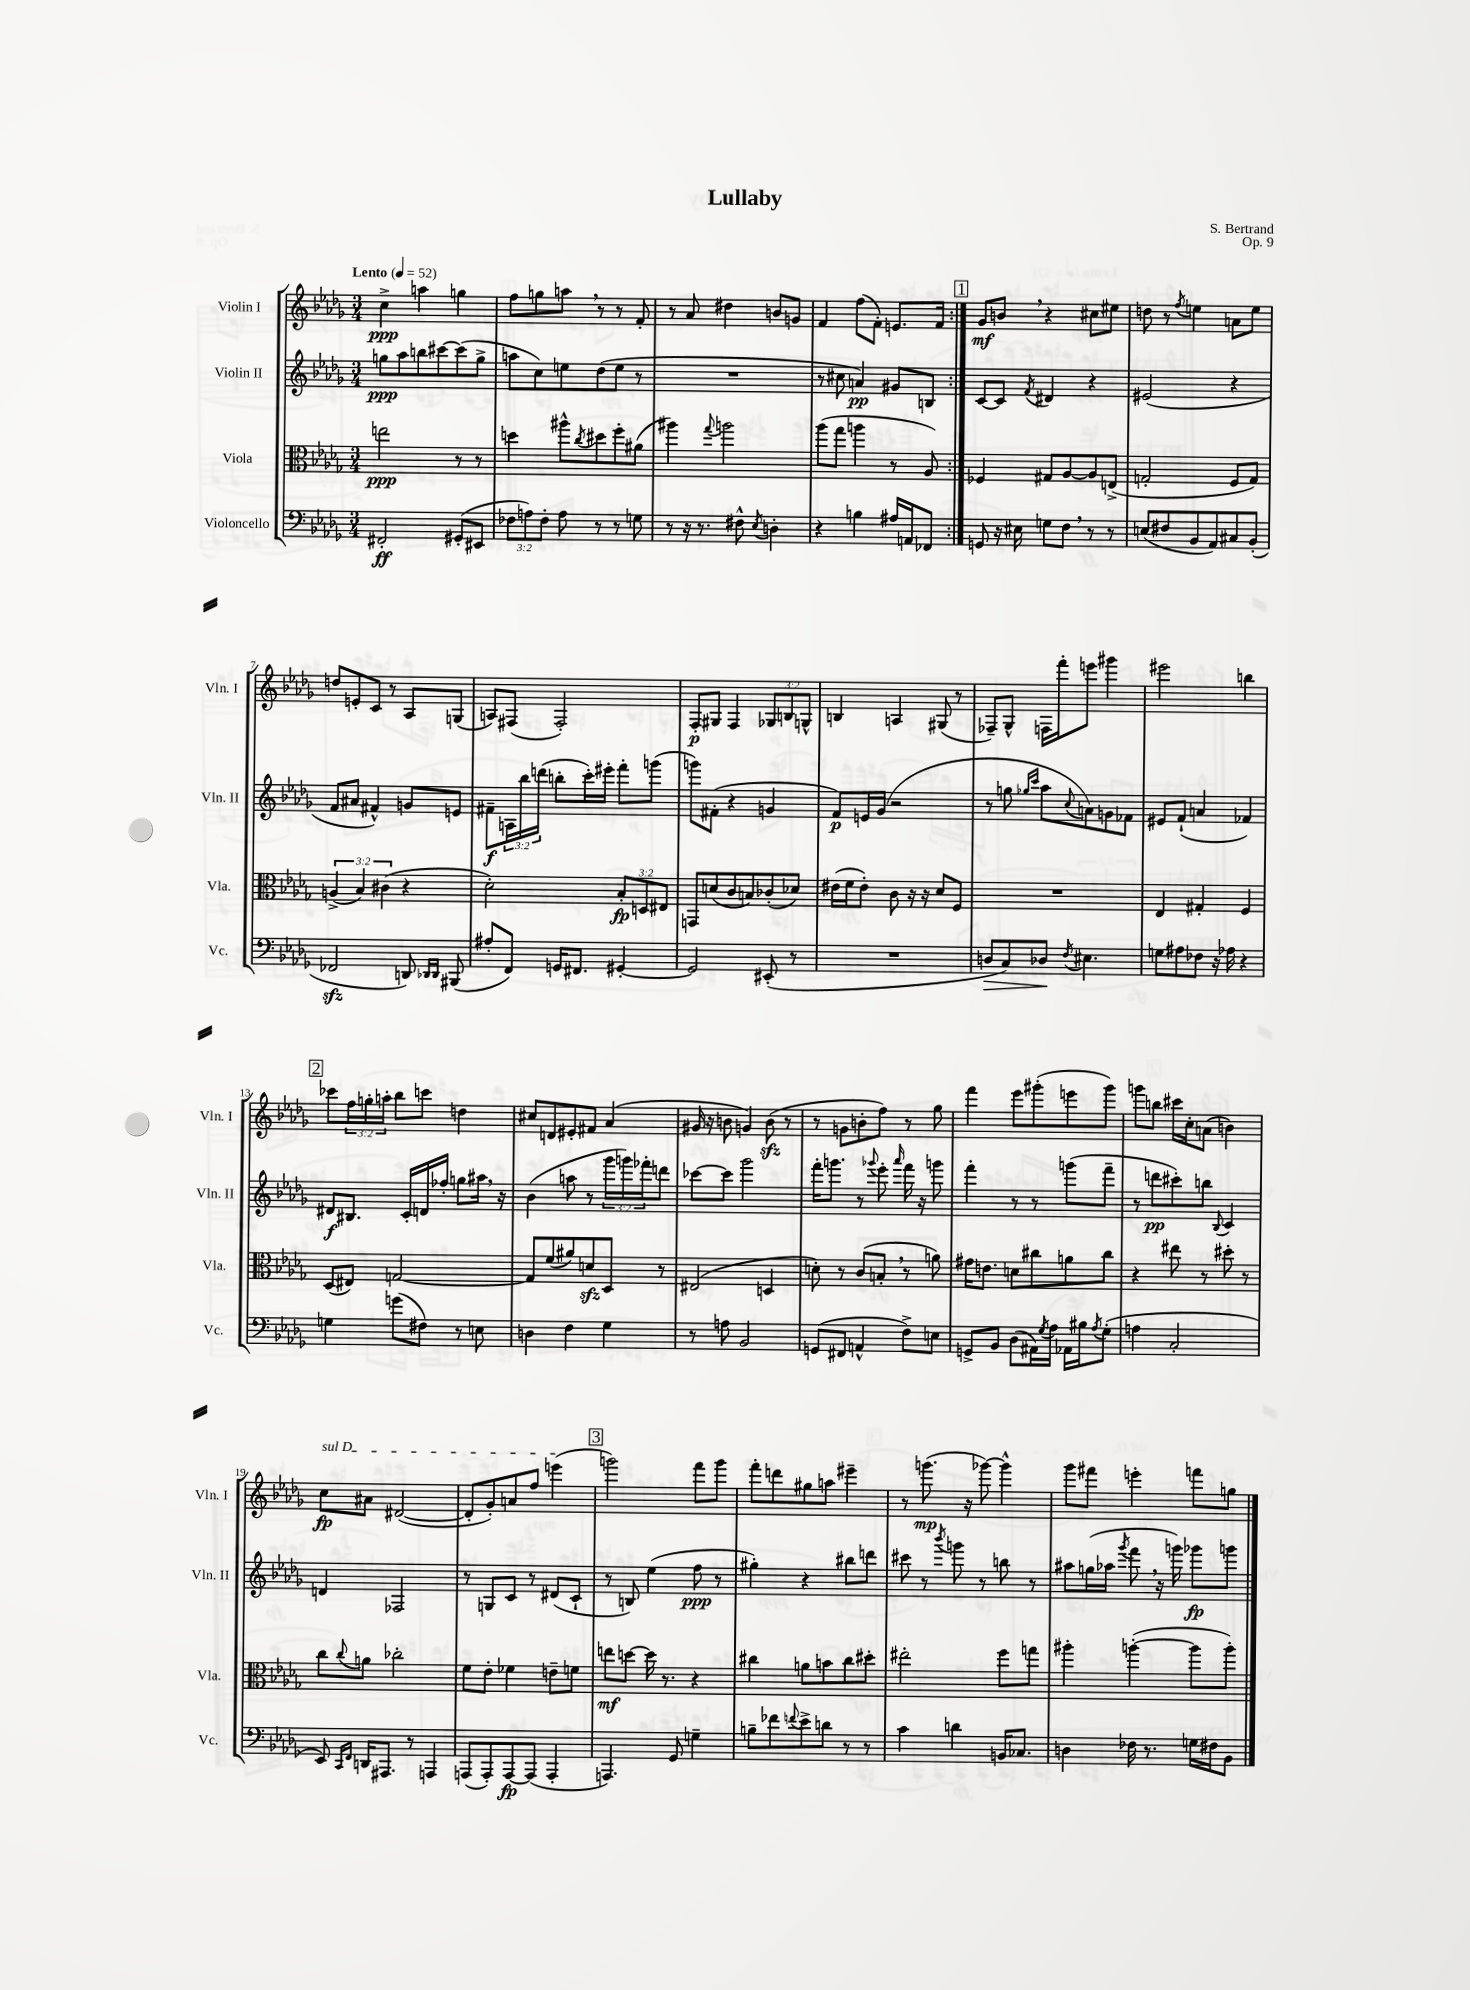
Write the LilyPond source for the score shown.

\header { title = "Lullaby" composer = "S. Bertrand" opus = "Op. 9" }
<<
\new StaffGroup <<
\new Staff = "s0" \with { instrumentName = "Violin I" shortInstrumentName = "Vln. I" } {
    \clef treble \key des \major \numericTimeSignature \time 3/4 \override Staff.TupletNumber.text = #tuplet-number::calc-fraction-text \tempo "Lento" 4 = 52
    \repeat volta 2 { c''4->\ppp a''4 g''4 |
    f''8 g''8 a''8 \breathe r8 r8 f'8-. |
    r8 aes'8 dis''4 b'8 g'8 |
    f'4 f''8( f'8-.) e'8. f'16 | }
    \mark \markup { \box "1" } ges'8\mf b'8 \breathe r4 cis''8 eis''8 |
    d''8 r8 \acciaccatura { f''8 } e''4 a'8 e''8 |
    d''8 e'8-. c'8 r8 aes8 g8( |
    a8) fis8( fis2-.) |
    f8-.\p gis8 f4 \tuplet 3/2 { ges8 b8 g8-^ } |
    b4 a4 gis8( r8 |
    fes8--) ges8-^ f16 f'''16-. e'''8 gis'''4 |
    eis'''2 b''4 |
    \mark \markup { \box "2" } ces'''8 \tuplet 3/2 { f''16 g''16-. a''16-. } bes''8 c'''8 d''4 |
    cis''8 d'8 eis'8-. fis'8 aes'4( |
    gis'16 r16 b'8 g'4) b'8\sfz( r8 |
    r8 g'8 b'8-. f''8) r8 ges''8 |
    f'''4 ees'''8 gis'''8-.( e'''8 gis'''8) |
    g'''8 b''8 cis'''16 c''16-. a'8( b'4) |
    \once \override TextSpanner.bound-details.left.text = \markup { \italic "sul D" } c''8\fp\startTextSpan ais'8 dis'2~( |
    dis'8-. ges'8-.) a'8 f''8 e'''4\stopTextSpan( |
    \mark \markup { \box "3" } g'''2) f'''8 g'''8 |
    f'''8-. d'''8 gis''8 a''8 eis'''4-- |
    r8 g'''8.\mp( r16 ges'''8~) ges'''4-^ |
    ges'''8 fis'''8 e'''4-. f'''8 g''8 \bar "|." |
}
\new Staff = "s1" \with { instrumentName = "Violin II" shortInstrumentName = "Vln. II" } {
    \clef treble \key des \major \numericTimeSignature \time 3/4 \override Staff.TupletNumber.text = #tuplet-number::calc-fraction-text
    \repeat volta 2 { g''8\ppp aes''8 b''8 cis'''8~ cis'''8( g''8-> |
    a''8 c''8) e''8 des''8( e''8 r8 |
    R2. |
    r8 cis''8 a'4\pp) gis'8 b8 | }
    \mark \markup { \box "1" } c'8~ c'8 \acciaccatura { f'8 } dis'4 r4 |
    eis'2( r4 |
    f'8 ais'8 fis'4-^) g'8 e'8 |
    fis'8--\f \tuplet 3/2 { a16 bes''16 d'''16( } b''8-. c'''16-.) eis'''16-. f'''8-. g'''8( |
    g'''8) fis'8-.( r4 g'4 |
    f'8\p) e'16 ges'16( r2 |
    r8 g''8 \grace { ges''16 c'''16 } aes''8 \appoggiatura { c''8 } a'8) g'8 fes'8 |
    eis'8 f'8-!( a'4 fes'4) |
    \mark \markup { \box "2" } dis'8\f bis8. c'16-. d'16 fes''16-. g''8 ais''16 \breathe r16 |
    bes'4( a''8 r8 \tuplet 3/2 { ges'''16 g'''16) fes'''16-. } d'''8 |
    ces'''8~ ces'''8 ges'''2 |
    f'''16-. g'''8. r8 \appoggiatura { ges'''8 } ees'''8-. \grace { aes'''16 } f'''16 r16 g'''8 |
    f'''4-. r8 r8 g'''8( f'''8-- |
    r8 d'''8\pp cis'''8-.) b''8 \appoggiatura { bes8 } c'4 |
    d'4 fes2 |
    r8 g8 c'8 r8 dis'8( c'8-! |
    \mark \markup { \box "3" } r8 b8) ees''4( f''8\ppp r8 |
    gis''4-.) r4 bis''8 d'''8 |
    cis'''8 r8 \acciaccatura { bes'''8 } g'''8 r8 b''8 r8 |
    ais''8 g''16( aes''16 \acciaccatura { ges'''8 } f'''8 \breathe r16 g'''16) ges'''8\fp g'''8 \bar "|." |
}
\new Staff = "s2" \with { instrumentName = "Viola" shortInstrumentName = "Vla." } {
    \clef alto \key des \major \numericTimeSignature \time 3/4 \override Staff.TupletNumber.text = #tuplet-number::calc-fraction-text
    \repeat volta 2 { e''2\ppp r8 r8 |
    d''4 ais''8-^ \acciaccatura { c''8 } dis''8 f''8-. ais'8( |
    ais''4) \appoggiatura { ges''8 } a''2 |
    aes''8( ges''8 a''4 r8 aes8) | }
    \mark \markup { \box "1" } fes4 gis8 aes8~ aes8 e8->( |
    g2-. f8 g8) |
    \tuplet 3/2 { a4->( bes4) cis'4( } r4 |
    des'2-.) \tuplet 3/2 { bes8-.\fp d8 eis8 } |
    g,8 d'8( c'8 b8) ces'8-.( des'8) |
    eis'16( f'16 eis'8-.) c'8 r16 r16 des'8 f8 |
    R2. |
    ees4 gis4-. f4 |
    \mark \markup { \box "2" } des8( eis8) g2~ |
    g8 f'8( ais'8) d'8\sfz des8 r8 |
    eis2( d4 |
    d'8-.) r8 c'8( b8-. \breathe r8 a'8) |
    gis'16 e'8. d'8 cis''8 a'8 cis''8 |
    r4 eis''8 r8 dis''8-. r8 |
    c''8 \appoggiatura { c''8 } a'8 ces''2-. |
    f'8 ees'8-. fes'4 e'8-- f'8 |
    \mark \markup { \box "3" } e''8\mf d''8~ d''16 r8. r4 |
    cis''4 a'8 b'8 cis''8 dis''8-. |
    eis''2-. f''8 g''8 |
    ais''4-. a''4~-.( a''8 a''8-.) \bar "|." |
}
\new Staff = "s3" \with { instrumentName = "Violoncello" shortInstrumentName = "Vc." } {
    \clef bass \key des \major \numericTimeSignature \time 3/4 \override Staff.TupletNumber.text = #tuplet-number::calc-fraction-text
    \repeat volta 2 { fis,2-.\ff gis,8-.( eis,8 |
    \tuplet 3/2 { fes8 a8) fes8-. } a8 r8 r8 g8 |
    r8 r16 r8. fis8-^ \acciaccatura { ees8 } d4-. |
    r4 b4 ais16 a,16 fes,8 | }
    \mark \markup { \box "1" } g,8 r16 eis16 g8 f8 \breathe r8 r8 |
    e8( fis8 bes,8 aes,8) cis8 bes,8-.( |
    fes,2\sfz d,8) \grace { des,16 des,16 } bis,,8( |
    ais8-. f,8) g,16 fis,8. gis,4~-. |
    gis,2 eis,8-.( r8 |
    R2. |
    d8\> c8) des8\! \acciaccatura { f8 } eis4. |
    g8 ais8 fes8 r16 aes16 r4 |
    \mark \markup { \box "2" } g4 g'8( fis8) r8 e8 |
    d4 f4 ges4 |
    r8 a8 bes,2 |
    g,8( fis,8 a,4-^ f8->) e8 |
    g,8-> bes,8 des8( ais,16) \acciaccatura { ges8 } aes16 aes,16 bis16 \acciaccatura { aes8 } ges8-.( |
    a4 c2-. |
    ees,8) \grace { c,16 f,16 } d,16 ais,,8. r8 a,,4 |
    a,,8( a,,8-.) a,,8~\fp a,,8( a,,4-. |
    \mark \markup { \box "3" } a,,4.) ges,8 g4-- |
    b8-- fes'8 \appoggiatura { f'8 } ees'8-> d'8 r8 r8 |
    c'4 d'4 b,16 ces8. |
    d4 fes16 r8. g16 fis16 bes,8 \bar "|." |
}
>>
>>
